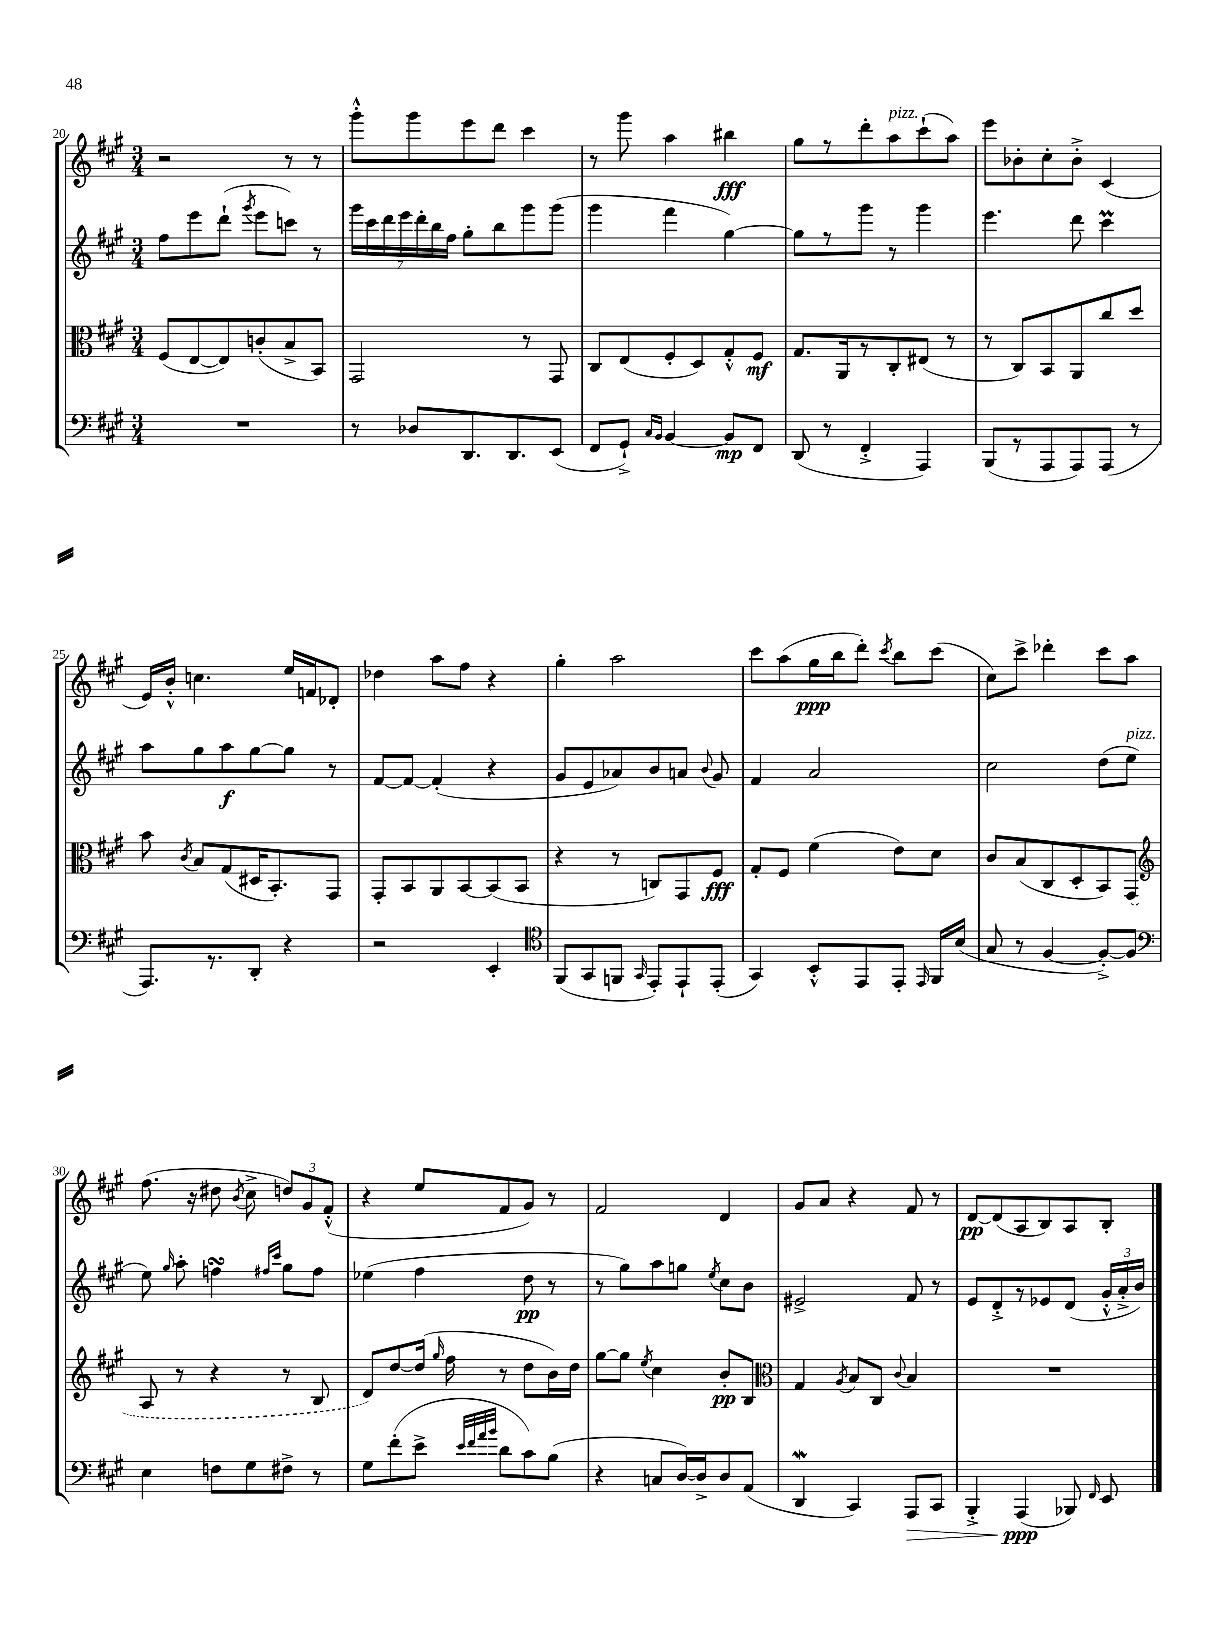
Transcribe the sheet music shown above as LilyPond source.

<<
\new StaffGroup <<
\new Staff = "s0" {
    \clef treble \key a \major \numericTimeSignature \time 3/4
    \autoBeamOff r2 r8 r8 |
    gis'''8[-.-^ gis'''8 e'''8 d'''8] cis'''4 |
    r8 gis'''8 a''4 bis''4\fff |
    gis''8[ r8 d'''8-. a''8^\markup { \italic "pizz." } cis'''8-!( a''8]) |
    e'''8[ bes'8-. cis''8-. bes'8]-.-> cis'4( |
    e'16[) b'16]-.-^ c''4. e''16[ f'16 des'8]-. |
    des''4 a''8[ fis''8] r4 |
    gis''4-. a''2 |
    cis'''8[ a''8( gis''16\ppp b''16 d'''8]-.) \acciaccatura { cis'''8 } b''8[ cis'''8]( |
    cis''8[) cis'''8]-> des'''4-. cis'''8[ a''8] |
    fis''8.( r16 dis''8 \acciaccatura { b'8 } cis''8-> \tuplet 3/2 { d''8[) gis'8 fis'8]-.-^( } |
    r4 e''8[ fis'8 gis'8]) r8 |
    fis'2 d'4 |
    gis'8[ a'8] r4 fis'8 r8 |
    d'8[~\pp d'8( a8 b8) a8 b8]-. \bar "|." |
}
\new Staff = "s1" {
    \clef treble \key a \major \numericTimeSignature \time 3/4
    \autoBeamOff fis''8[ e'''8 d'''8]-!( \acciaccatura { gis'''8 } e'''8[ c'''8]) r8 |
    \tuplet 7/4 { gis'''16[ cis'''16 d'''16 e'''16 d'''16-. b''16 fis''16] } gis''8[-. b''8 gis'''8 gis'''8]( |
    gis'''4 fis'''4 gis''4~) |
    gis''8[ r8 gis'''8] r8 gis'''4 |
    e'''4. d'''8 cis'''4\prall |
    a''8[ gis''8 a''8\f gis''8~ gis''8] r8 |
    fis'8[~ fis'8]~ fis'4-.( r4 |
    gis'8[ e'8 aes'8) b'8 a'8] \appoggiatura { b'8 } gis'8 |
    fis'4 a'2 |
    cis''2 d''8[( e''8]^\markup { \italic "pizz." } |
    e''8) \grace { gis''16 } a''8-. f''4\turn \grace { fis''16[ cis'''16] } gis''8[ fis''8] |
    ees''4( fis''4 d''8\pp r8 |
    r8 gis''8[) a''8 g''8] \acciaccatura { e''8 } cis''8[ b'8] |
    eis'2-> fis'8 r8 |
    e'8[ d'8-.-> r8 ees'8 d'8]( \tuplet 3/2 { gis'16[-.-^ a'16-.-> b'16]) } \bar "|." |
}
\new Staff = "s2" {
    \clef alto \key a \major \numericTimeSignature \time 3/4
    \autoBeamOff fis8[( e8~ e8) c'8-.( b8-> b,8]) |
    gis,2 r8 gis,8 |
    cis8[ e8( fis8-. d8) gis8-.-^ fis8]\mf |
    gis8.[ a,16 r8 cis8-. eis8]( r8 |
    r8 cis8[) b,8 a,8 cis''8 d''8] |
    b'8 \acciaccatura { cis'8 } b8[ gis8( dis16 b,8.-.) gis,8] |
    gis,8[-. b,8 a,8 b,8~ b,8( b,8] |
    r4 r8 c8[) gis,8 fis8]\fff |
    gis8[-. fis8] fis'4( e'8[) d'8] |
    cis'8[ b8( cis8 d8-. b,8) \once \slurDashed gis,8]( |
    \clef treble a8 r8 r4 r8 b8 |
    d'8[) d''8~ d''16]( \grace { gis''16 } fis''16 r8 d''8[ b'16) d''16] |
    gis''8[~ gis''8] \acciaccatura { e''8 } cis''4 b'8[-.\pp b8] |
    \clef alto gis4 \acciaccatura { a8 } b8[ cis8] \appoggiatura { cis'8 } b4 |
    R2. \bar "|." |
}
\new Staff = "s3" {
    \clef bass \key a \major \numericTimeSignature \time 3/4
    \autoBeamOff R2. |
    r8 des8[ d,8. d,8. e,8]( |
    fis,8[ gis,8]-!->) \grace { cis16[ b,16] } b,4~ b,8[\mp fis,8] |
    d,8( r8 fis,4-.-> a,,4) |
    b,,8[( r8 a,,8 a,,8) a,,8]( r8 |
    a,,8.[) r8. d,8]-. r4 |
    r2 e,4-. |
    \clef tenor fis,8[( gis,8 f,8] \grace { gis,16 } e,8[-.) e,8-! e,8]-.( |
    gis,4) b,8[-.-^ e,8 e,8]-. \grace { e,16 } fis,16[ b16]( |
    gis8 r8 fis4~ fis8[~-.->) fis8] |
    \clef bass e4 f8[ gis8 fis8]-> r8 |
    gis8[ fis'8-.( e'8]-> \grace { e'32[ fis'32 a'32 b'32] } d'8[ cis'8) b8]( |
    r4 c8[ d16~) d16-> d8 a,8]( |
    d,4\mordent cis,4) a,,8[\> cis,8] |
    b,,4-.-> a,,4\ppp\!( bes,,8) \grace { fis,16 } e,8 \bar "|." |
}
>>
>>
\layout { \context { \Score currentBarNumber = #20 } }
